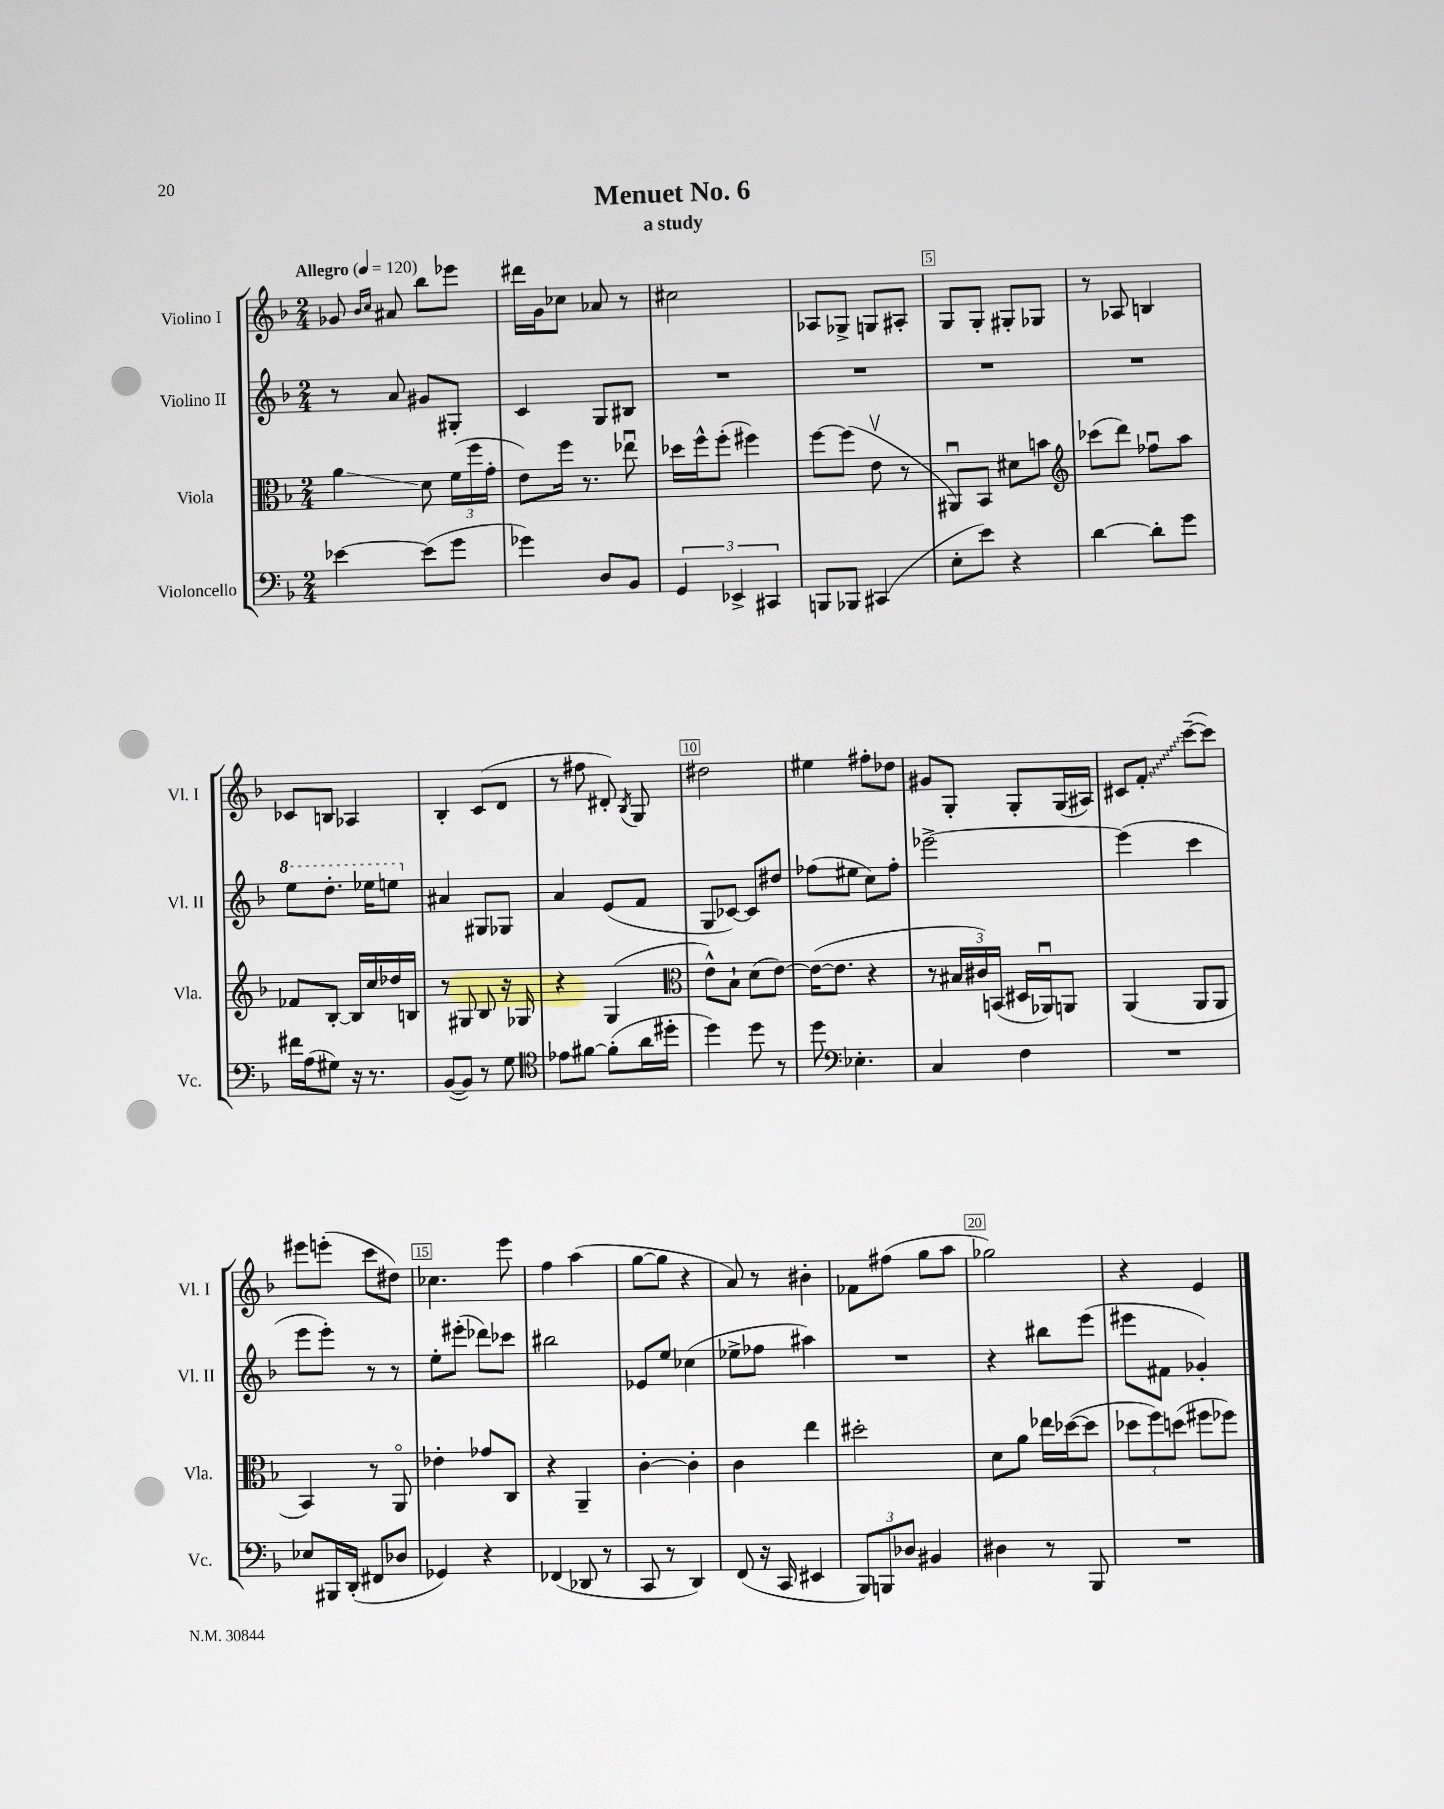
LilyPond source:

\header { title = "Menuet No. 6" subtitle = "a study" }
<<
\new StaffGroup <<
\new Staff = "s0" \with { instrumentName = "Violino I" shortInstrumentName = "Vl. I" } {
    \clef treble \key f \major \numericTimeSignature \time 2/4 \tempo "Allegro" 4 = 120
    \autoBeamOff ges'8 \grace { bes'16[ c''16] } ais'8 bes''8[ ees'''8] |
    dis'''16[ g'16 ces''8] aes'8 r8 |
    cis''2 |
    aes8[ ges8]-> g8[ ais8]-. |
    g8[ g8]-. gis8[-. ges8] |
    r8 aes8 b4 |
    ces'8[ b8] aes4 |
    bes4-. c'8[( d'8] |
    r8 fis''8 dis'8-.) \acciaccatura { bes8 } g8 |
    dis''2 |
    eis''4 fis''8[-. des''8] |
    gis'8[ g8]-. g8[-. g16( ais16]) |
    cis'8[ \once \override Glissando.style = #'zigzag f'8]-.\glissando c'''8[~--( c'''8]) |
    eis'''8[ e'''8]-.( c'''8[ dis''8]) |
    ces''4. e'''8 |
    f''4 a''4( |
    g''8[~ g''8] r4 |
    a'8) r8 bis'4-. |
    fes'8[ fis''8]( g''8[ a''8] |
    ges''2) |
    r4 e'4 \bar "|." |
}
\new Staff = "s1" \with { instrumentName = "Violino II" shortInstrumentName = "Vl. II" } {
    \clef treble \key f \major \numericTimeSignature \time 2/4
    \autoBeamOff r8 a'8 gis'8[ gis8]-. |
    c'4 g8[ bis8] |
    R2 |
    R2 |
    R2 |
    R2 |
    \ottava #1 e'''8[ d'''8.]-. ees'''16[ e'''8] \ottava #0 |
    ais'4 gis8[ ges8] |
    a'4 e'8[( f'8] |
    g8[ ces'8]~) ces'8[ dis''8] |
    fes''8[( eis''8] c''8[) fes''8]-. |
    ees'''2~-> |
    ees'''4( c'''4 |
    e'''8[ e'''8]-.) r8 r8 |
    e''8[-. eis'''8]-.( des'''8[) ces'''8] |
    bis''2 |
    ees'8[ e''8] ces''4( |
    ees''8[-> fes''8] ais''4) |
    R2 |
    r4 bis''8[ e'''8]( |
    eis'''8[ fis'8] ges'4-.) \bar "|." |
}
\new Staff = "s2" \with { instrumentName = "Viola" shortInstrumentName = "Vla." } {
    \clef alto \key f \major \numericTimeSignature \time 2/4
    \autoBeamOff a'4\glissando d'8 \tuplet 3/2 { f'16[( f''16 g'16]-. } |
    e'8[) f''16] r8. ees''8\downbow |
    des''16[ f''16-^ f''8]-.( fis''4) |
    f''8[~ f''8]( e'8\upbow r8 |
    ais,8[\downbow) bes,8] dis'8[ b'8] |
    \clef treble ces'''8[( d'''8]) fes''8[\downbow a''8] |
    fes'8[ bes8]~-. bes16[ c''16 des''16 b16] |
    r8 gis8 bes8 r16 ges16 |
    r4 g4( |
    \clef alto e'8[-^) bes8]-! d'8[( e'8]~) |
    e'16[~( e'8.] r4 |
    r8 \tuplet 3/2 { bis16[ cis'16) b,16]( } dis16[ aes,16\downbow) a,8] |
    a,4( a,8[ a,8] |
    bes,4) r8 a,8\flageolet |
    ees'4-. ges'8[ c8] |
    r4 a,4-- |
    c'4~-. c'4-. |
    c'4 e''4 |
    dis''2-. |
    d'8[ a'8] ees''16[ des''16~( des''8] |
    \tuplet 3/2 { des''8[ f''8) d''8]( } fis''8[ fes''8]) \bar "|." |
}
\new Staff = "s3" \with { instrumentName = "Violoncello" shortInstrumentName = "Vc." } {
    \clef bass \key f \major \numericTimeSignature \time 2/4
    \autoBeamOff ees'4~ ees'8[( g'8] |
    ges'4) d8[ bes,8] |
    \tuplet 3/2 { g,4 ees,4-> cis,4 } |
    b,,8[ bes,,8] cis,4( |
    e8[-. e'8]) r4 |
    d'4~ d'8[-. g'8] |
    fis'16[ a16( gis8]) r16 r8. |
    bes,8[~( bes,8]) r8 g8 |
    \clef tenor ees'8[ fis'8]~ fis'8[-.( a'16 dis''16]-. |
    d''4) d''8 r8 |
    d''8 \clef bass ees4.-. |
    c4 f4 |
    R2 |
    ees8[ bis,,16 d,16]-.( fis,8[ des8] |
    ges,4) r4 |
    fes,4( des,8 r8 |
    c,8 r8 d,4) |
    f,8( r16 c,16 eis,4 |
    \tuplet 3/2 { bes,,8[) b,,8 des8] } bis,4 |
    dis4 r8 bes,,8 |
    R2 \bar "|." |
}
>>
>>
\layout { \context { \Score \override BarNumber.break-visibility = ##(#f #t #t) barNumberVisibility = #(every-nth-bar-number-visible 5) \override BarNumber.stencil = #(make-stencil-boxer 0.1 0.3 ly:text-interface::print) } }
